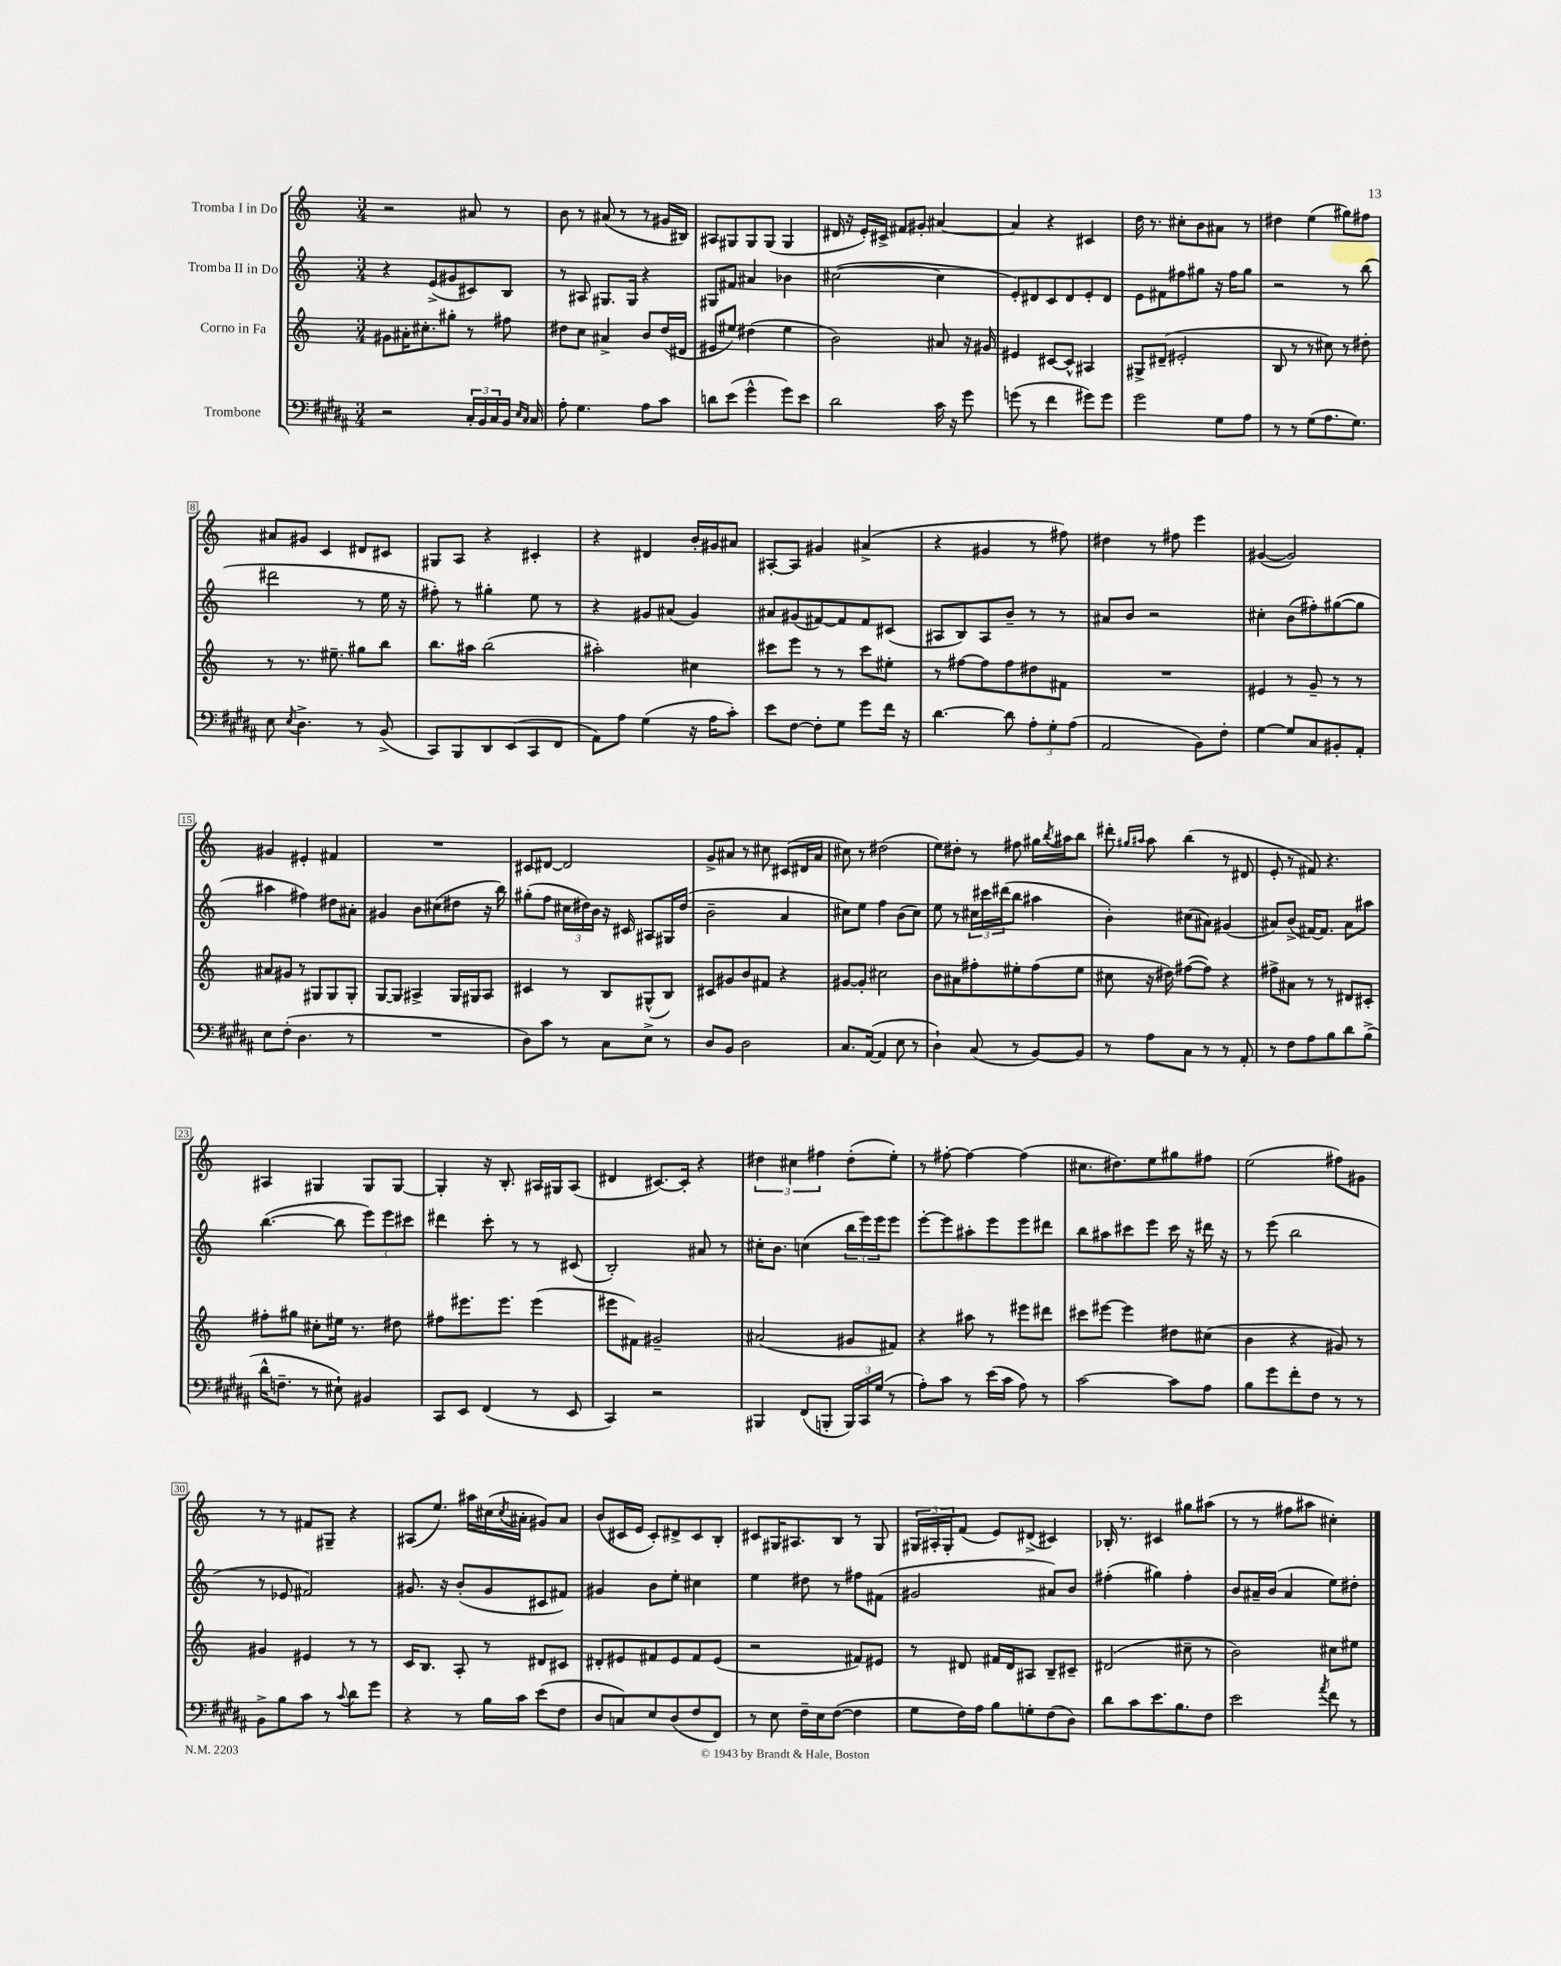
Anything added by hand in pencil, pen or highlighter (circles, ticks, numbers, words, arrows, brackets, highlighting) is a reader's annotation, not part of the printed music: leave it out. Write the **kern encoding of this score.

**kern	**kern	**kern	**kern
*part4	*part3	*part2	*part1
*staff4	*staff3	*staff2	*staff1
*I"Trombone	*I"Corno in Fa	*I"Tromba II in Do	*I"Tromba I in Do
*clefF4	*clefG2	*clefG2	*clefG2
*k[f#c#g#d#a#]	*k[]	*k[]	*k[]
*M3/4	*M3/4	*M3/4	*M3/4
=1	=1	=1	=1
2r	8g#X\L	4r	2r
.	16a#X'\K	.	.
.	8.cc#X'\	.	.
.	.	(8e^/L	.
.	8gg#X'\J	8g#X/	.
24C#'/LL	8r	8c#X/)	8a#X/
24BB/	.	.	.
24C#/	.	.	.
16BB/JJ	8ff#X\	8B/J	8r
16qqE/LL	.	.	.
16qqC#/JJ	.	.	.
16C#/	.	.	.
=2	=2	=2	=2
8A#'\	8dd#X\L	8r	8b\
4.G#\	8cc\J	8A#X/	8r
.	4a#X^/	8.G#X/L	(8a#X/
.	.	.	8r
.	.	16G#/Jk	.
8A#\L	8b/L	4r	8r
8c#\J	(16dd#/L	.	16g#X/LL
.	16d#X/JJ	.	16B#X/JJ)
=3	=3	=3	=3
8dn\L	8e#X/L	8G#X/L	8A#X/L
(8e\J	8ee#X/J)	8f#X/J	8G#X/
4g#^^\	(4dd#X\	4a#X/	8G#/
.	.	.	(8G#/J
8g#\L)	4ee#\	4b-X\	4G#/
8e\J	.	.	.
=4	=4	=4	=4
2d#\	2b\)	([2cc#X\	16d#X/
.	.	.	16r
.	.	.	16e'/LL)
.	.	.	16c#X^/JJ
.	.	.	8f#X/L
.	.	.	8g#X'/J
16c#\	8a#X/	4cc#\]	[4a#X/
16r	.	.	.
8g#\	16r	.	.
.	16g#X/	.	.
=5	=5	=5	=5
(8gn\	4e#X/	8e'/L)	4a#/]
8r	.	8d#X/	.
4f#\	[8c#X/L	8c/	4r
.	8c#^^/J]	8d#/	.
8g#X\L)	4A#X/	8e'/	4c#X/
8g#\J	.	8d#/J	.
=6	=6	=6	=6
2g#\	8G#X^/L	8e\L	16dd\
.	.	.	8.r
.	(8d#X~/J	8f#X\	.
.	2e#X'/	8ff#X\	8cc#X'\L
.	.	8gg#X\J	8b\
8G#\L	.	16r	8a#X\J
.	.	16ff#\KL	.
8A#\J	.	8gg#\J	8r
=7	=7	=7	=7
8r	8B/	2r	4dd#X\
8r	8r	.	.
(8G#\L	8r	.	(4ee\
8.A#\	8cc#X\)	.	.
.	8r	8r	8gg#X\L)
8.G#\J)	.	.	.
.	8dd#X'\	(8bb\	8ff#X\J
!!LO:LB:g=z
=8	=8	=8	=8
8E\	8r	2ddd#X\	8a#X/L
8qE/	.	.	.
4.D#^\	8.r	.	8g#X/J
.	.	.	4c/
.	8.ee#X~\	.	.
8r	8gg#X\L	8r	8d#X/L
(8BB^/	8bb\J	16ee\	8c#X/J
.	.	16r	.
=9	=9	=9	=9
8CC#/L)	8.bb\L	8ff#X'\)	8G#X/L
8BBB/	.	8r	8A/J
.	16aa#X\Jk	.	.
8DD#/	(2bb\	4gg#X'\	4r
(8EE/	.	.	.
8CC#/	.	8ee\	4c#X'/
8FF#/J	.	8r	.
=10	=10	=10	=10
8AA#\L)	2aa#X'\)	4r	4r
8A#\J	.	.	.
(4G#\	.	8g#X/L	4d#X/
.	.	(8a#X/J	.
16r	4cc#X\	4g#/)	16b'/LL
16A#\KL	.	.	16g#X/J
8c#'\J)	.	.	8a#X/J
=11	=11	=11	=11
8e\L	8ccc#X\L	8a#X/L	[8A#X'/L
[8F#\J	8eee\J	(8g#X/	8A#/J]
8F#'\L]	8r	[8f#X/)	4g#X/
8G#\J	8r	8f#/]	.
8g#\L	8ccc#\L	8f#/	(4a#X^/
16f#\Jk	8ee#X'\J	(8c#X/J	.
16r	.	.	.
=12	=12	=12	=12
[4.d#\	8r	8A#X/L	4r
.	[8ff#X\L	8B/)	.
.	8ff#\]	8A#/	4g#X/
8d#\]	8ff#\	8b~/J	.
12A#'\L	8dd#X\	8r	8r
12G#'\	.	.	.
.	8f#X\J	8r	8ff#X\)
(12A#\J	.	.	.
=13	=13	=13	=13
2AA#/	2.r	8a#X/L	4dd#X\
.	.	8b/J	.
.	.	2r	8r
.	.	.	8ff#X\
8BB\L)	.	.	4eee\
8F#'\J	.	.	.
=14	=14	=14	=14
[4G#\	4e#X/	4cc#X'\	([4g#X/
8G#/L]	8r	(8b\L	2g#/])
8C#/	8g~/	8ff#X'\)	.
8BB#X'/	8r	([8gg#X\	.
8AA#'/J	8r	8gg#\J]	.
!!LO:LB:g=z
=15	=15	=15	=15
8E\L	8a#X/L	4aa#X\	4g#X/
(8F#'\J	8g#X/J	.	.
4.D#\	8r	4ff#X\)	4e#X'/
.	8G#X/L	.	.
.	8G#/	8dd#X\L	4f#X/
8r	8G#'/J	8a#X'\J	.
=16	=16	=16	=16
2.r	[8G/L	4g#X/	2.r
.	8G/J]	.	.
.	4A#X^/	8b\L	.
.	.	(8cc#X\	.
.	16G/LL	8dd#X\J	.
.	16G#X/J	.	.
.	8A#/J	16r	.
.	.	16bb\)	.
=17	=17	=17	=17
8D#\L)	4c#X/	(8gg#X'\L	8c#X/L
8c#\J	.	8ff\J	[8d#X/J
8r	8r	24cc#X\LL	2d#/]
.	.	24dd#X\)	.
.	.	24b\JJ	.
8C#\L	8B/L	16r	.
.	.	16c#X/	.
8E^\J	(8G#X^^/	8A#X/L	.
8r	8B/J)	16G#X/L	.
.	.	(16dd#/JJ	.
=18	=18	=18	=18
8D#/L	8c#X/L	2b~\	8g^/L
8BB/J	8g#X/	.	8a#X/J
2D#\	8b/	.	8r
.	8f#X/J	.	8cc#X\
.	4r	4a/	(8c#X/L
.	.	.	16d#X/L
.	.	.	16a#/JJ
=19	=19	=19	=19
8.C#/L	[8g#X/L	8cc#X\L)	8cc#X\)
.	8g#'/J]	8ee\J	8r
([16AA#/Jk	.	.	.
4AA#/]	2cc#X\	4ff\	(2dd#X\
8E\	.	(8b\L	.
8r	.	8cc#\J)	.
=20	=20	=20	=20
4D#`\)	8b\L	8ee\	8ee\L)
.	8a#X\	8r	8dd#X'\J
(8C#/	8ff#X'\	24cc#X\LL	8r
.	.	24ccc#X\	.
.	.	(24ddd#X\J	.
8r	8ee#X'\	8bb\J	8ff#X\
[8BB/L)	(8ff#\	4aa#X\	16gg#X\LL
.	.	.	8qbb/
.	.	.	16aa#X\J
8BB/J]	8ee#\J	.	8bb\J
=21	=21	=21	=21
8r	8cc#X\	4b'\)	8ddd#X'\
.	.	.	16qqgg#X/LL
.	.	.	16qqaa#X/JJ
8A#\L	16r	.	8aa#\
.	16dd#X\)	.	.
8C#\J	([8ff#X\L	(8cc#X\L	(4bb\
8r	8ff#\J])	8a#X\J)	.
8r	4r	(4g#X/	8r
8AA#'/	.	.	8d#X/
=22	=22	=22	=22
8r	8ff#X^\L	8a#X/L)	8e'/
8F#\L	8a#X\J	(8b^/J	8r
8A#\	8r	[16f#X/KL)	8f#X/)
.	.	8.f#/J]	.
8B\	8r	.	4.r
8d#\	8d#X/L	8a#\L	.
(8B^\J	8c#X'/J	8aa#X\J	.
!!LO:LB:g=z
=23	=23	=23	=23
16d#^^\KL	8ff#X'\L	([4.bb\	4A#X/
8.Fn~\J	.	.	.
.	8gg#X\J	.	.
8r	8cc#X'\L	.	4G#X/
8E#X`\)	16ee#X\Jk	8bb\]	.
.	8.r	.	.
4BB#X/	.	12eee\L)	8G#/L
.	.	12eee\	.
.	8dd#X\	.	[8G#/J
.	.	12ccc#X\J	.
=24	=24	=24	=24
8CC#/L	8ff#X\L	4ddd#X\	4G#'/]
8EE/J	8.eee#X\	.	.
(4FF#/	.	8ccc'\	16r
.	8.eee#\J	.	8.B'/
.	.	8r	.
8r	(4eee#\	8r	16A#X/LL
.	.	.	16G#X/J
8EE/	.	(8c#X/	(8A#/J
=25	=25	=25	=25
4CC#/)	8eee#X\L	2B'/)	4d#X/
.	8f#X\J)	.	.
2r	2g#X~/	.	[8.c#X/L)
.	.	.	16c#'/Jk]
.	.	8a#X/	4r
.	.	8r	.
=26	=26	=26	=26
4BBB#X/	(2a#X/	16cc#X'\KL	6dd#X\
.	.	8.b\J	.
.	.	.	6cc#X\
(8FF#/L	.	(4ccn\	.
.	.	.	6ff#X\
8BBBn'/J	.	.	.
24BBB/LL)	8g#X/L	24bb\LL	(8dd#'\L
24CC#/	.	24eee\)	.
(24G#/JJ	.	24eee\J	.
8r	8f#X/J)	8eee\J	8ee'\J)
=27	=27	=27	=27
8A#'\L)	4r	[8eee'\L	8r
8c#\J	.	8eee\]	[8ff#X'\
8r	8aa#X\	8aa#X'\	4ff#\_
(16e\LL	8r	8eee\	.
16c#\JJ	.	.	.
8A#\)	8eee#X\L	8eee\	(4ff#\]
8r	8ddd#X\J	8ddd#X\J	.
=28	=28	=28	=28
[2c#\	8ccc#X\L	8bb\L	8.cc#X\L
.	[8eee#X\J	8aa#X\	.
.	.	.	8.dd#X\)
.	4eee#\]	8ccc#X\	.
.	.	8eee\J	8ee\
8c#\L]	8dd#X\L	16ccc#\	8gg#X\
.	.	16r	.
8A#\J	(8cc#X\J	16ddd#X\	8ff#X\J
.	.	16r	.
=29	=29	=29	=29
8B\L	4b\	8r	(2ee\
8g#\	.	(8eee\	.
8f#'\	4r	2bb\	.
8F#\J	.	.	.
8r	8g#X/)	.	8ff#X\L)
8r	8r	.	8g#X\J
!!LO:LB:g=z
=30	=30	=30	=30
8BB^\L	4g#X/	8r	8r
8B\	.	8e-X/	8r
8c#\J	4e#X/	2f#X/)	8f#X/L
8r	.	.	8G#X~/J
8qqc#/	.	.	.
8d#\L	8r	.	4r
8g#\J	8r	.	.
=31	=31	=31	=31
4r	16c/KL	8.g#X/	(8A#X/L
.	8.B/J	.	.
.	.	.	8.ee/J)
.	.	16r	.
8r	8A'/	(8b'/L	.
.	.	.	16aa#X\LL
16B\LL	8r	8g#/	(16cc#X\
.	.	.	8qcc#/
16c#\JJ	.	.	16a#X'\JJ
(8e\L	8d#X/L	8c#X/	8g#X/L)
8F#\J	8c#X/J	8f#X/J)	8a#/J
=32	=32	=32	=32
8D#/L	8d#X'/L	4g#X/	(8b/L
8Cn/)	8e#X/	.	16c#X/L
.	.	.	16e/JJ
8E/	8f#X/	8b\L	8c#'/L)
(8D#/	8e#/	8ee'\J	8d#X^/
8F#/	8f#/	4cc#X\	8c#/
8FF#/J)	(8e#/J	.	8B'/J
=33	=33	=33	=33
8r	2r	4ee\	8c#X/L
8E\	.	.	16G#X/K
.	.	.	8.A#X/
16F#~\LL	.	8dd#X\	.
16E\J	.	.	.
([8F#\J	.	8r	8B/J
4F#\]	8f#X/L)	8ff#X\L	8r
.	8e#X/J	(8f#X\J	8G#/
=34	=34	=34	=34
8G#\L	8r	2g#X/	24G#X/LL
.	.	.	24A#X'/
.	.	.	24G#'/J
16F#\L)	8d#X/	.	(8f/J
16A#\JJ	.	.	.
8B\L	16f#X/LL	.	8e/L)
.	16d#/J	.	.
8Gn'\	8A#X/J	.	(8d#X^/J
(8F#\	8B~/L	8a#X/L)	4c#X/)
8D#\J)	8c#X~/J	8b/J	.
=35	=35	=35	=35
8d#\L	(2d#X/	(4ff#X'\	16B-X'/
.	.	.	8.r
8c#\	.	.	.
8.e\	.	4gg#X\)	4c#X/
8.B\	.	.	.
.	8cc#X~\	4ff#'\	8gg#X\L
8F#\J	8r	.	(8aa#X\J
=36	=36	=36	=36
2e\	2b\)	8b/L	8r
.	.	16a#X~/L	8r
.	.	(16b/JJ	.
.	.	4a#/	8ff#X\L
.	.	.	8aa#X\J
8qa#/	.	.	.
8f#\	8cc#X\L	8ee\L)	4cc#X'\)
8r	8ee#X\J	8dd#X'\J	.
==	==	==	==
*-	*-	*-	*-
